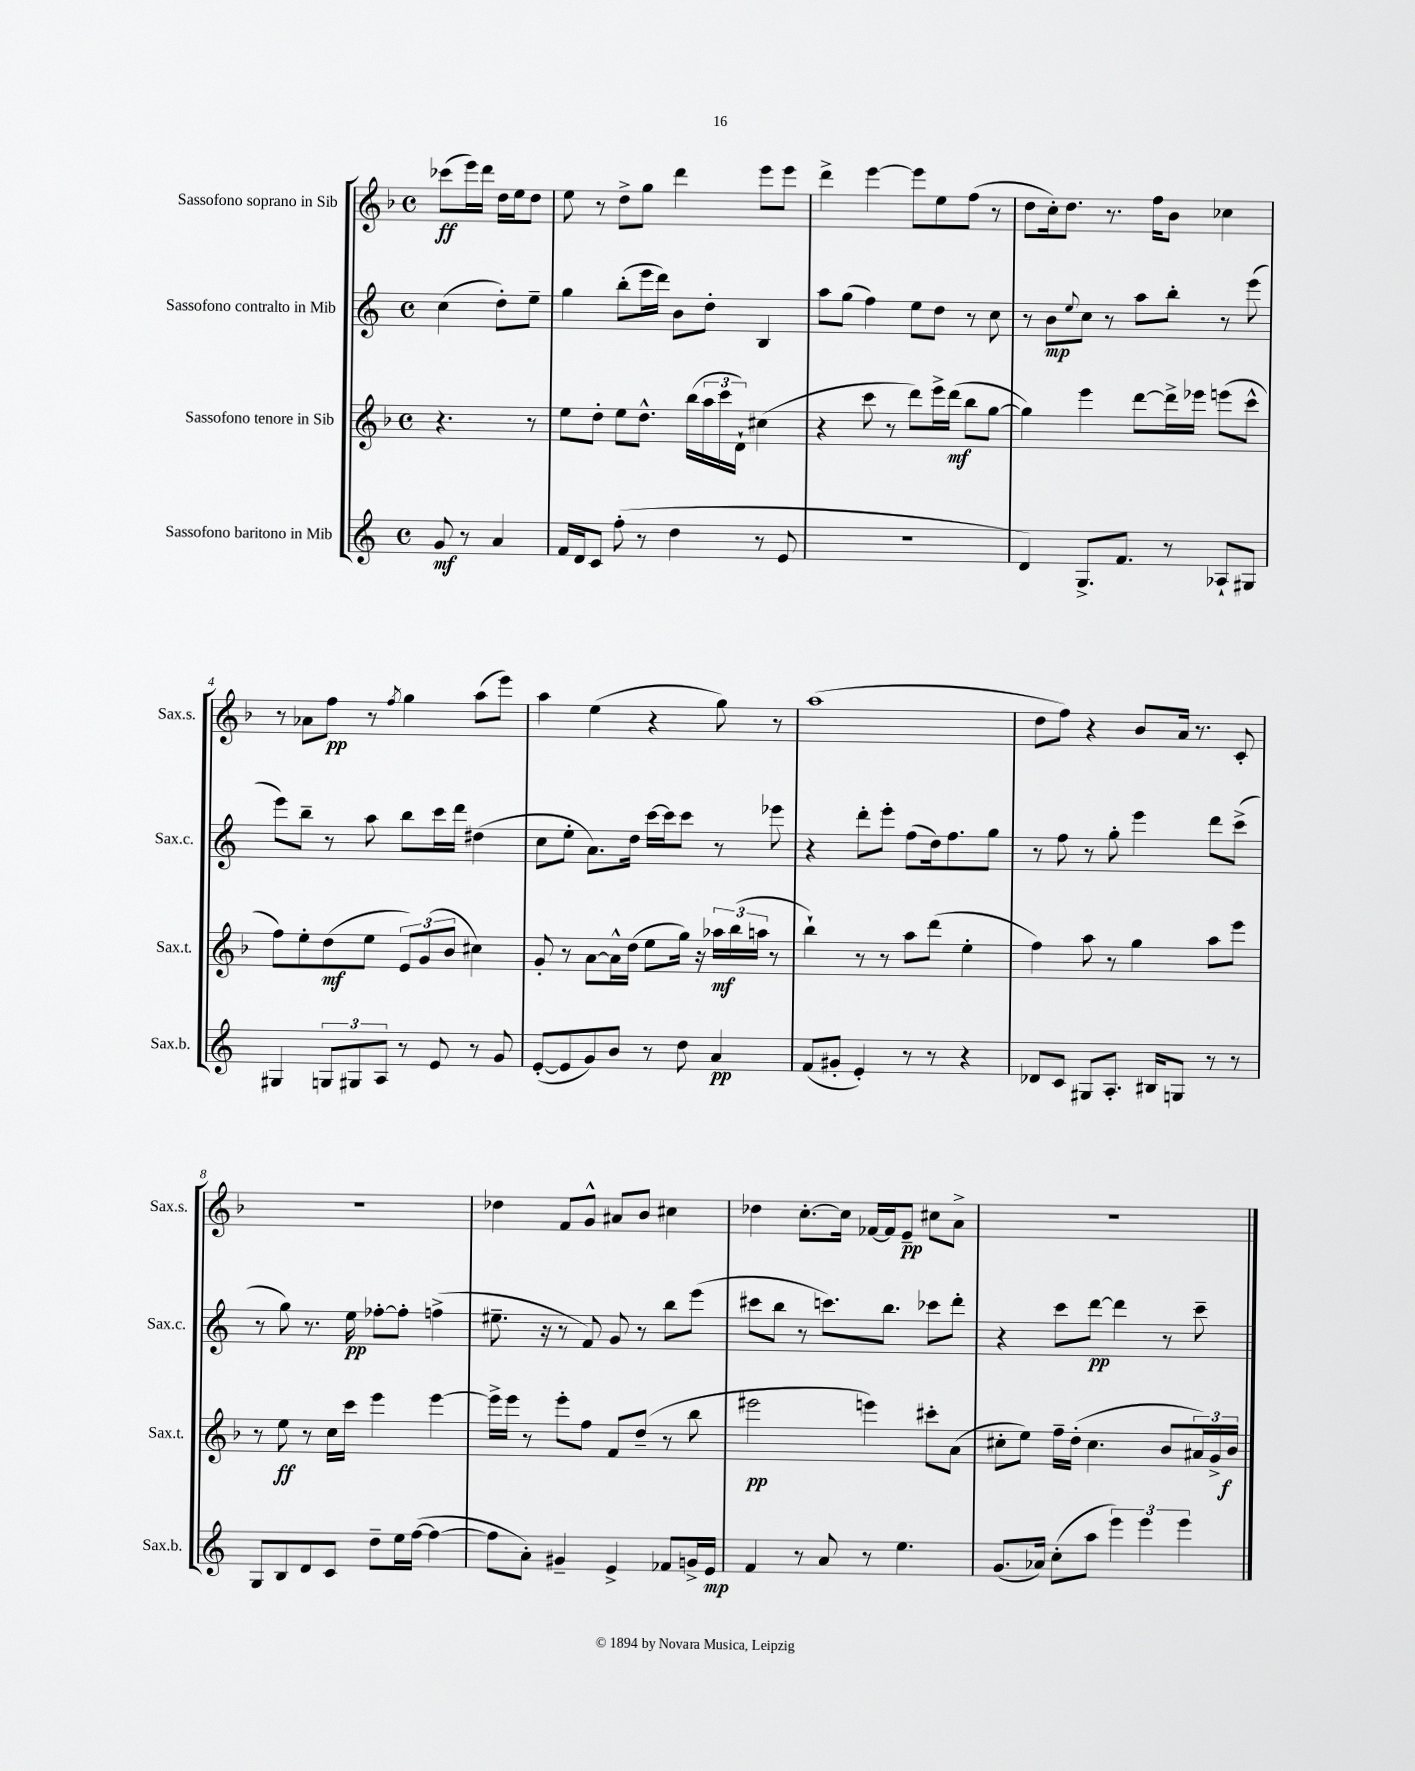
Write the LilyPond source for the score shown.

<<
\new StaffGroup <<
\new Staff = "s0" \with { instrumentName = "Sassofono soprano in Sib" shortInstrumentName = "Sax.s." } {
    \clef treble \key f \major \defaultTimeSignature \time 4/4 \partial 2
    ces'''8\ff( e'''16) d'''16 d''16 e''16 d''8 |
    e''8 r8 d''8-> g''8 d'''4 e'''8 e'''8 |
    d'''4-> e'''4~ e'''8 e''8 f''8( r8 |
    d''8 c''16-.) d''8. r8. f''16 bes'8 ces''4 |
    r8 aes'8 f''8\pp r8 \acciaccatura { f''8 } g''4 a''8( e'''8) |
    a''4 e''4( r4 g''8) r8 |
    a''1( |
    d''8 f''8) r4 bes'8 a'16 r8. c'8-. |
    R1 |
    des''4 f'8 g'8-^ ais'8 bes'8 cis''4 |
    des''4 c''8.~-. c''16 fes'16~ fes'16 e'8--\pp cis''8 a'8-> |
    R1 \bar "|." |
}
\new Staff = "s1" \with { instrumentName = "Sassofono contralto in Mib" shortInstrumentName = "Sax.c." } {
    \clef treble \key c \major \defaultTimeSignature \time 4/4 \partial 2
    c''4( d''8-.) e''8-- |
    g''4 b''8-.( e'''16 d'''16) b'8 d''8-. b4 |
    a''8 g''8( f''4) e''8 d''8 r8 c''8 |
    r8 b'8\mp \appoggiatura { e''8 } c''8 r8 a''8 b''8-. r8 e'''8( |
    e'''8) b''8-- r8 a''8 b''8 c'''16 d'''16 dis''4( |
    c''8 e''8-. a'8.) d''16 c'''16~ c'''16 c'''8 r8 ees'''8 |
    r4 d'''8-. e'''8-. f''8( d''16) f''8. g''8 |
    r8 f''8 r8 g''8-. e'''4 d'''8 c'''8->( |
    r8 g''8) r8. e''16\pp fes''8~-. fes''8-. f''4->( |
    eis''8.-- r16 r8 f'8) g'8 r8 b''8 e'''8( |
    cis'''8 b''8 r8 c'''8.) b''8. ces'''8 d'''8-. |
    r4 c'''8 d'''8~\pp d'''4 r8 c'''8-- \bar "|." |
}
\new Staff = "s2" \with { instrumentName = "Sassofono tenore in Sib" shortInstrumentName = "Sax.t." } {
    \clef treble \key f \major \defaultTimeSignature \time 4/4 \partial 2
    r4. r8 |
    e''8 d''8-. e''8 d''8.-^ bes''16( \tuplet 3/2 { a''16 c'''16 d'16-!) } cis''4( |
    r4 c'''8 r8 d'''8) e'''16-> d'''16\mf( bes''8 g''8~ |
    g''4) e'''4 d'''8~ d'''16-> ees'''16 e'''8( c'''8-^ |
    f''8) e''8-. d''8\mf( e''8 \tuplet 3/2 { e'8) g'8( bes'8 } cis''4) |
    g'8-. r8 a'8~ a'16-^ d''16( e''8 g''16) r16 \tuplet 3/2 { aes''16\mf bes''16( a''16 } r8 |
    bes''4-!) r8 r8 a''8 d'''8( e''4-. |
    f''4) a''8 r8 g''4 a''8 e'''8 |
    r8 e''8\ff r8 c''16 c'''16 e'''4 e'''4~ |
    e'''16-> e'''16 r8 e'''8-. f''8 f'8 d''8--( r8 bes''8 |
    eis'''2\pp e'''4) cis'''8-. a'8( |
    cis''8-. e''8) f''16-- d''16-.( cis''4. bes'8 \tuplet 3/2 { ais'16) g'16-> bes'16\f } \bar "|." |
}
\new Staff = "s3" \with { instrumentName = "Sassofono baritono in Mib" shortInstrumentName = "Sax.b." } {
    \clef treble \key c \major \defaultTimeSignature \time 4/4 \partial 2
    g'8\mf r8 a'4 |
    f'16 d'16 c'8 f''8-.( r8 d''4 r8 e'8 |
    R1 |
    d'4) g8.-> f'8. r8 aes8-! gis8 |
    gis4 \tuplet 3/2 { g8 gis8 a8 } r8 e'8 r8 g'8 |
    e'8~-.( e'8 g'8) b'8 r8 d''8 a'4\pp |
    f'8( gis'8-. e'4-.) r8 r8 r4 |
    des'8 c'8 gis8 a8.-. bis16 g8 r8 r8 |
    g8 b8 d'8 c'8 d''8-- e''16 f''16~( f''4~ |
    f''8 a'8-.) gis'4-- e'4-> fes'8 g'16-> e'16\mp |
    f'4 r8 a'8 r8 e''4. |
    g'8.( aes'16) c''8-.( a''8 \tuplet 3/2 { e'''4) e'''4 e'''4 } \bar "|." |
}
>>
>>
